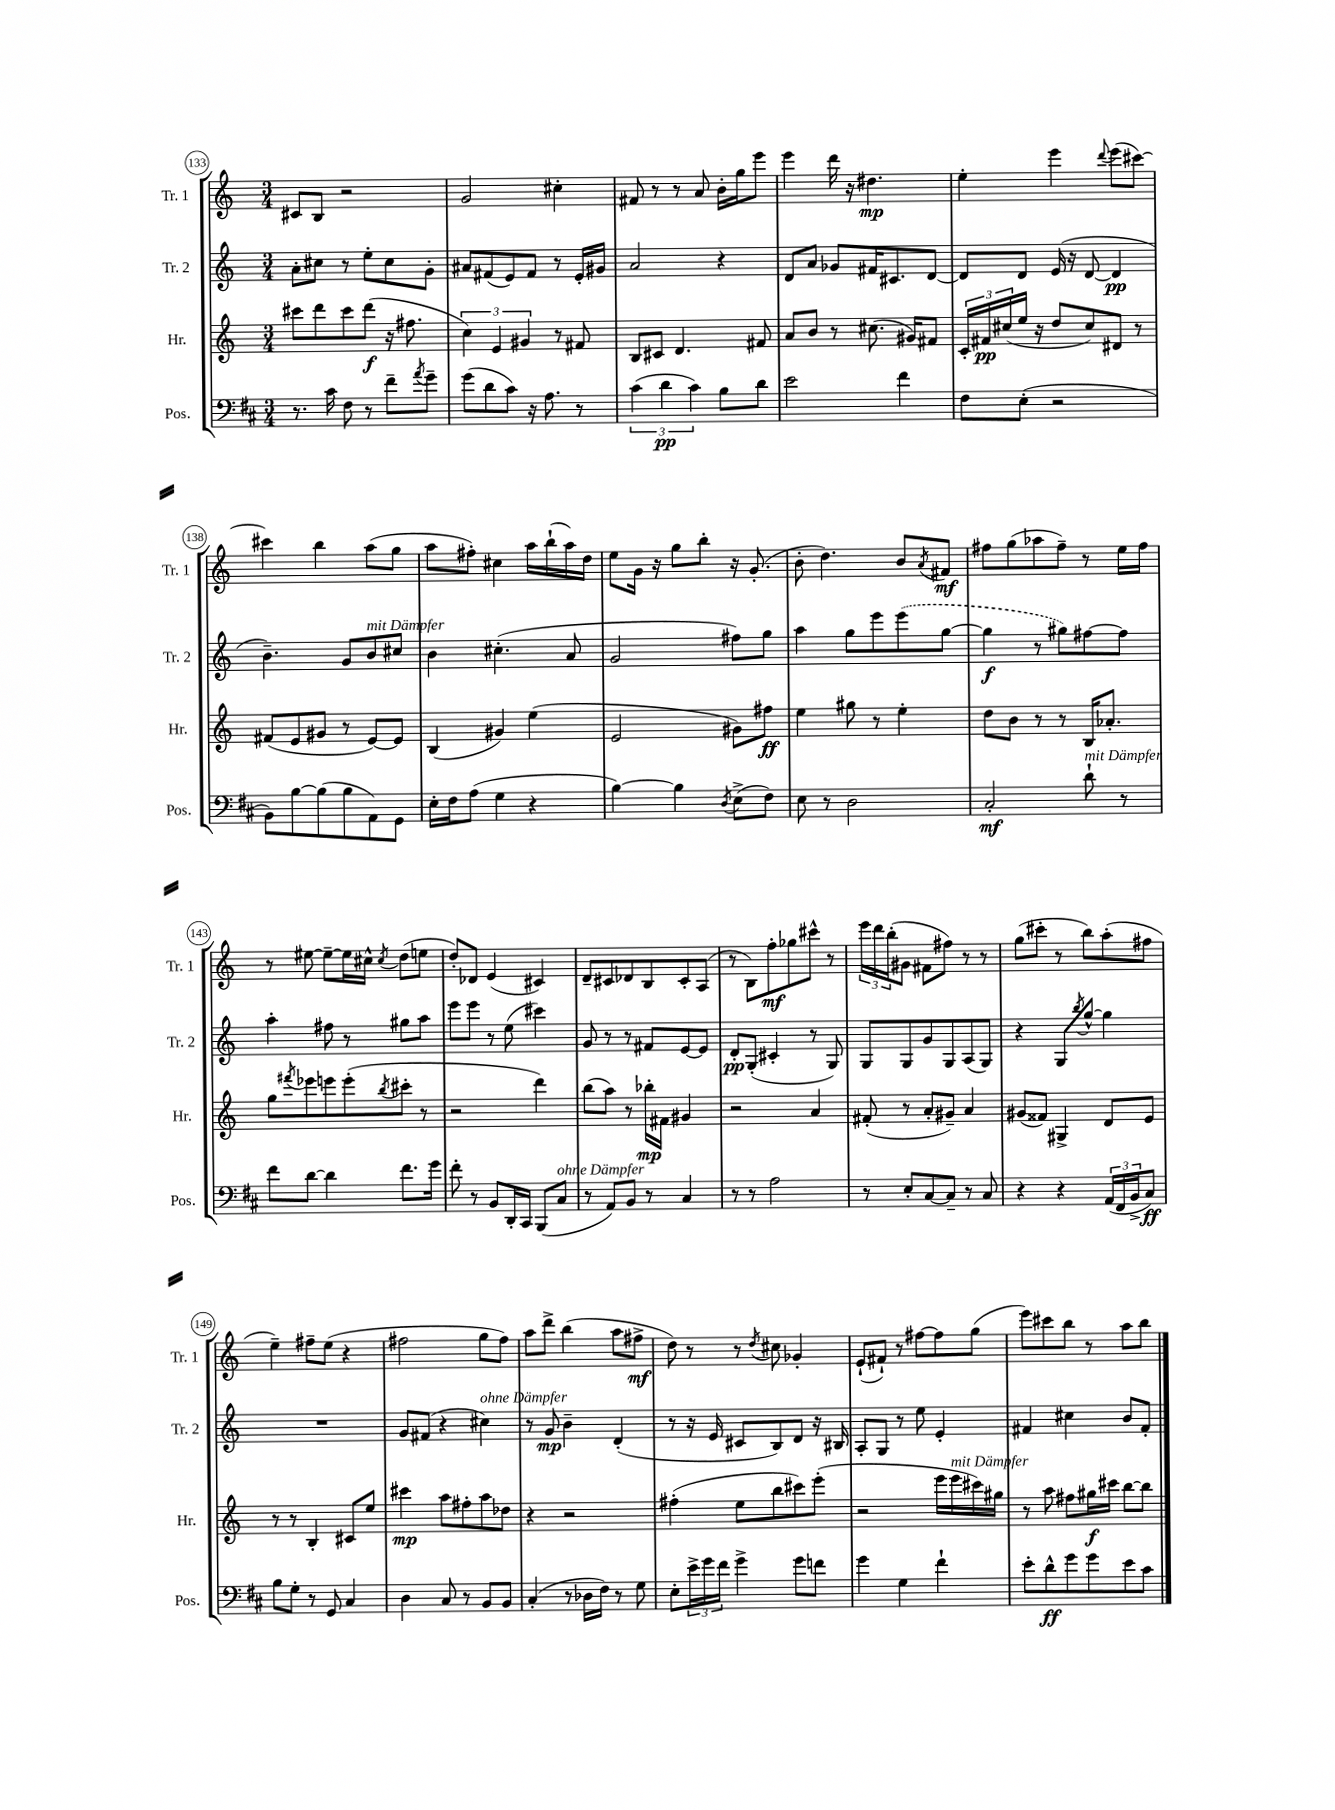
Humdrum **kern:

**kern	**kern	**kern	**kern
*staff4	*staff3	*staff2	*staff1
*clefF4	*clefG2	*clefG2	*clefG2
*k[f#c#]	*k[]	*k[]	*k[]
*M3/4	*M3/4	*M3/4	*M3/4
8.r	8ccc#\L	8a'\L	8c#/L
.	8ddd\	8cc#\J	8B/J
16c#\	.	.	.
8F#\	8ccc#\	8r	2r
8r	(8ddd\J	8ee'\L	.
8f#~\L	16r	8cc#\	.
.	8.ff#\	.	.
8qa/	.	.	.
8g~\J	.	8g'\J	.
=	=	=	=
(8g\L	6cc\)	8a#/L	2g/
8d\	.	(8f#/	.
.	6e/	.	.
8c#\J)	.	8e/)	.
.	6g#/	.	.
16r	.	8f#/J	.
8.A\	.	.	.
.	8r	8r	4cc#'\
8r	8f#/	16e'/LL	.
.	.	16g#/JJ	.
=	=	=	=
(6c#\	8B/L	2a/	8f#/
.	8c#/J	.	8r
6d\	.	.	.
.	4.d/	.	8r
6c#\)	.	.	.
.	.	.	8a/
8B\L	.	4r	16b'\LL
.	.	.	16gg\J
8d\J	8f#/	.	8eee\J
=	=	=	=
2e\	8a/L	8d/L	4eee\
.	8b/J	8a/J	.
.	8r	8g-/L	16ddd\
.	.	.	16r
.	(8.cc#\	16f#/K	4.dd#\
.	.	8.c#/	.
4f#\	.	.	.
.	16g#/LK)	.	.
.	8f#/J	[8d/J	.
=	=	=	=
8F#\L	24c'/LL	8d/]L	4ee'\
.	24f#/	.	.
.	(24cc#/	.	.
(8E'\J	16ee/JJ	8d/J	.
.	16r	.	.
2r	8dd/L	(16e/	4eee\
.	.	16r	.
.	8cc#/)	[8d/	.
.	.	.	8qqddd/
.	8d#/J	4d/]	(8eee\L
.	8r	.	[8ccc#\J)
=	=	=	=
8BB\L)	(8f#/L	4.b~\)	4ccc#\]
[8B\	8e/	.	.
(8B\]	8g#/J	.	4bb\
8B\	8r	8g/L	.
8AA\)	[8e/L)	8b/	(8aa\L
8GG\J	8e/]J	8cc#/J	8gg\J
=	=	=	=
16E'\LL	(4B/	4b\	8aa\L
16F#\J	.	.	.
(8A\J	.	.	8ff#'\J)
4G\	4g#/)	(4.cc#'\	4cc#\
4r	(4ee\	.	16aa\LL
.	.	.	(16bb`\
.	.	8a/	16aa\)
.	.	.	16dd\JJ
=	=	=	=
[4B\)	2e/	2g/	8ee\L
.	.	.	16g\Jk
.	.	.	16r
4B\]	.	.	8gg\L
.	.	.	8bb'\J
8qD/	.	.	.
(8E^\L	8g#\L)	8ff#\L)	16r
.	.	.	(8.g'/
8F#\J)	8ff#\J	8gg\J	.
=	=	=	=
8E\	4ee\	4aa\	8b'\
8r	.	.	4.dd\)
2D\	8gg#\	8gg\L	.
.	8r	8eee\	.
.	4ee'\	(8eee\	8b/L
.	.	.	8qa/
.	.	[8gg\J	8f#/J
=	=	=	=
2C#'/	8dd\L	4gg\]	8ff#\L
.	8b\J	.	(8gg\
.	8r	8r	8aa-\
.	8r	8gg#\L)	8ff#~\J)
8d`\	16B/LK	[8ff#\	8r
.	8.a-'/J	.	.
8r	.	8ff#\]J	16ee\LL
.	.	.	16ff#\JJ
=	=	=	=
8f#\L	8gg\L	4aa'\	8r
.	8qfff#/	.	.
[8d\J	8eee-\	.	[8ee#\
4d\]	8eee\	8ff#\	8ee#~\_L
.	(8eee'\	8r	16ee#\]L
.	.	.	16cc#^^\JJ
.	8qbb/	.	8qcc#/
8.f#\L	8ccc#'\J	8gg#\L	(8dd\L
.	8r	8aa\J	8ee\J
16g\Jk	.	.	.
=	=	=	=
8f#'\	2r	8eee\L	8dd'/L)
8r	.	8eee\J	8d-/J
8BB/L	.	8r	(4e/
16DD'/L	.	(8ee\	.
16CC#/JJ	.	.	.
(8BBB/L	4ddd\)	4ccc#\)	4c#/)
8C#/J	.	.	.
=	=	=	=
8r	(8bb\L	8g/	8d~/L
8AA/L)	8aa\J)	8r	8c#/
8BB/J	8r	8r	8d-/
8r	16bb-'\LL	8f#/L	8B/
.	16f#\JJ	.	.
4C#/	4g#/	[8e/	8c#'/
.	.	8e/]J	(8A/J
=	=	=	=
8r	2r	8d'/L	8r
8r	.	(8G'/J	8B\L)
2A\	.	4c#'/	8ff'\
.	.	.	8gg-\
.	4a/	8r	8ccc#^^\J
.	.	8G/)	8r
=	=	=	=
8r	(8f#'/	8G/L	24eee\LL
.	.	.	24ddd\
.	.	.	(24bb'\J
8E'/L	8r	8G/	8g#\J
[8C#/	8a'/L	8g/	8f#\L
8C#~/]J	8g#~/J)	8G/	8ff#\J)
8r	4a/	(8A/	8r
8C#/	.	8G/J)	8r
=	=	=	=
4r	(8g#/L	4r	(8gg\L
.	8f##/J)	.	8ccc#'\J
4r	4G#^/	8G/L	8r
.	.	8qbb/	.
.	.	[8gg^^/J	8bb\L)
(24AA/LL	8d/L	4gg\]	(8aa'\
24FF#/	.	.	.
24BB^/J	.	.	.
8C#/J)	8e/J	.	8ff#\J
=	=	=	=
8B\L	8r	2.r	4ee~\)
8G'\J	8r	.	.
8r	4B'/	.	8ff#~\L
8GG/	.	.	(8ee\J
4C#/	8c#/L	.	4r
.	8ee/J	.	.
=	=	=	=
4D\	4ccc#\	8g/L	2ff#\
.	.	(8f#/J	.
8C#/	8aa\L	4r	.
8r	8ff#'\	.	.
8BB/L	8aa\	4cc#\)	8gg\L
8BB/J	8dd-\J	.	8ff#\J)
=	=	=	=
(4C#'/	4r	8r	8aa\L
.	.	8g/	8ddd^\J
8r	2r	4b~\	(4bb\
16D-\LL	.	.	.
16F#\JJ)	.	.	.
8r	.	(4d'/	8aa\L
8G\	.	.	8ff#^\J
=	=	=	=
8E'\L	(4ff#'\	8r	8dd\)
24e^\L	.	16r	8r
24g\	.	.	.
.	.	16e/	.
24f#\JJ	.	.	.
4g^\	8ee\L	8c#/L	8r
.	.	.	8qdd/
.	8bb\	8B/)	8cc#\
8g\L	8ccc#\)	8d/J	4g-'/
8f\J	(8eee'\J	16r	.
.	.	16B#/	.
=	=	=	=
4g\	2r	8A'/L	(8e`/L
.	.	8G/J	8f#`/J)
4G\	.	8r	8r
.	.	8ee\	[8ff#\L
4f#`\	16eee\LL	4e'/	8ff#\]
.	16eee\	.	.
.	16ccc#\)	.	(8gg\J
.	16gg#\JJ	.	.
=	=	=	=
8e'\L	8r	4f#/	8eee\L)
8d^^\	8aa\	.	8ccc#\
8g\	8ff#\L	4cc#\	8bb\J
8g\	16gg#\L	.	8r
.	16ccc#\JJ	.	.
8e\	[8bb\L	8b/L	8aa\L
8c#\J	8bb\]J	8f#'/J	8bb\J
==	==	==	==
*-	*-	*-	*-
